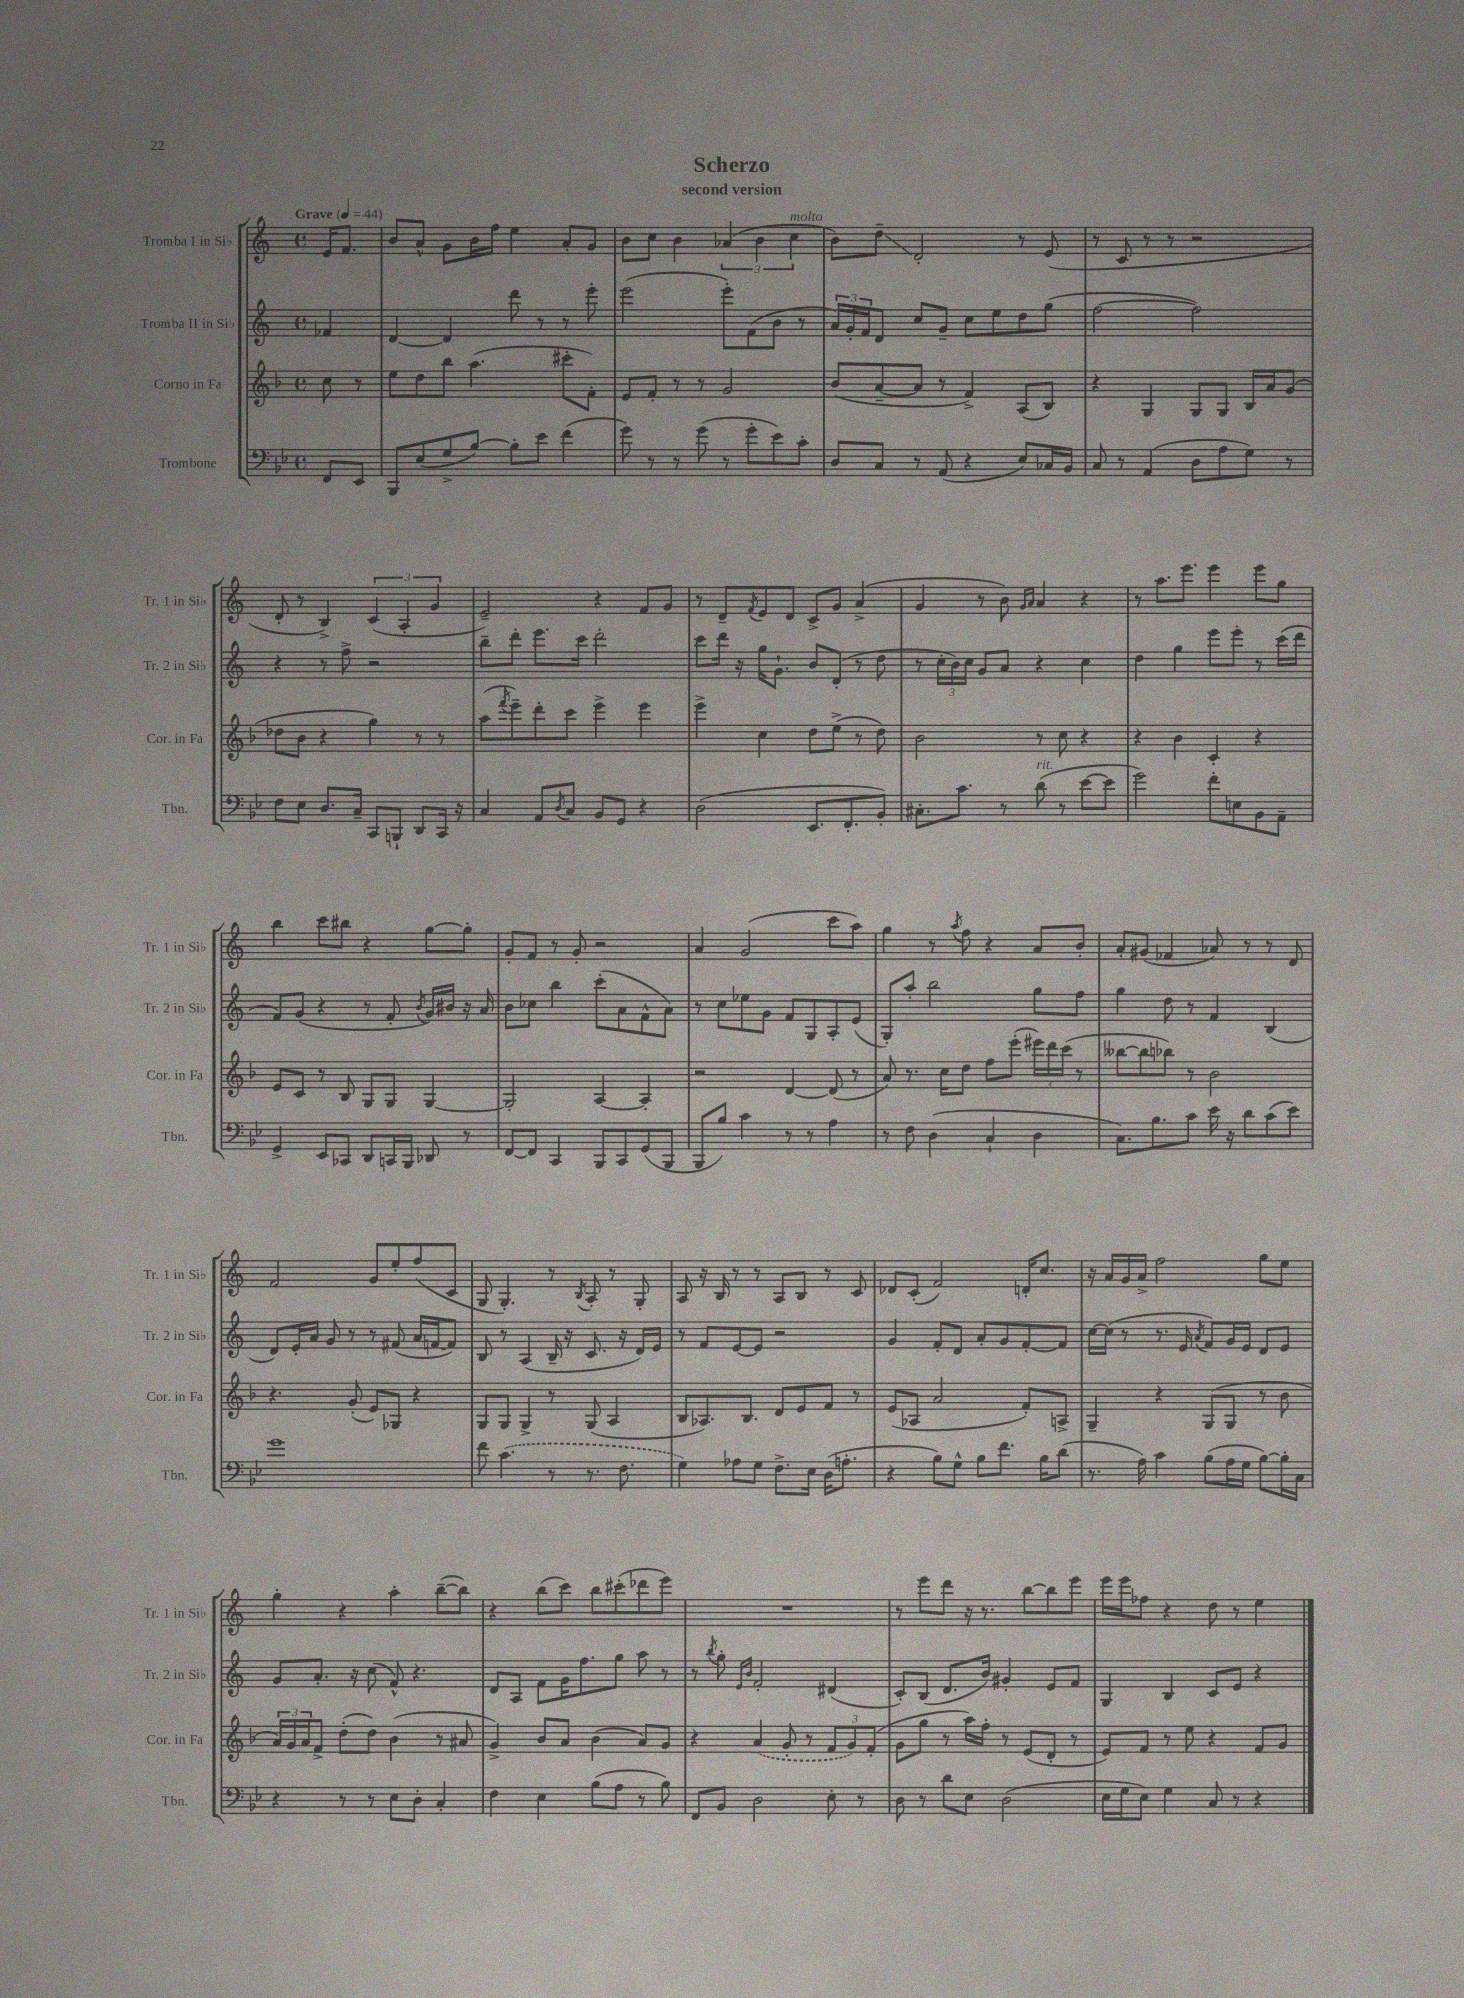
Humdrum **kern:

**kern	**kern	**kern	**kern
*staff4	*staff3	*staff2	*staff1
*clefF4	*clefG2	*clefG2	*clefG2
*k[b-e-]	*k[b-]	*k[]	*k[]
*M4/4	*M4/4	*M4/4	*M4/4
*met(c)	*met(c)	*met(c)	*met(c)
*MM44	*MM44	*MM44	*MM44
8FF	8cc	4f-	16e
.	.	.	8.f
8EE-	8r	.	.
=	=	=	=
8BBB-	8ee	[4d	8b
(8E-	8dd	.	8a^^
8G^	8bb-	4d]	8g
[8B-)	(4.aa	.	16b
.	.	.	16ff
8B-']	.	8ddd	4ee
8e-	.	8r	.
(4f	8ccc#'	8r	8a'
.	8f')	8eee'	8g
=	=	=	=
8g)	8e	(2eee	8b
8r	8f'	.	8cc
8r	8r	.	4b
(8g	8r	.	.
8r	2g	8eee')	(6a-
8g'	.	(8f	.
.	.	.	6b
8e-)	.	8b	.
.	.	.	6cc
8c'	.	8r	.
=	=	=	=
8D	(8b-	24a)	8b)
.	.	24g'	.
.	.	24f	.
8C	[8a~	8d	8dd~
8r	8a]	8cc	2d'
(8AA	8r	8g~	.
4r	4f^)	8cc	.
.	.	8ee	.
8E-)	(8A	8dd	8r
16C-	8B-)	(8gg	(8e
16BB-	.	.	.
=	=	=	=
8C	4r	[2ff	8r
8r	.	.	8c
(4AA	4G	.	8r
.	.	.	8r
8D	8G	2ff])	2r
8A	8G	.	.
8G)	16B-	.	.
.	16a	.	.
8r	(8g	.	.
=	=	=	=
8F	8dd-	4r	8d'
8E-	8b-	.	8r
8.D	4r	8r	4B^)
.	.	8ff^	.
16C~	.	.	.
8CC	4gg)	2r	(6c
8BBB`	.	.	.
.	.	.	6A'
8DD	8r	.	.
.	.	.	6g
16CC	8r	.	.
16r	.	.	.
=	=	=	=
4C	(8aa	8bb~	2e~)
.	8qfff	.	.
.	8eee~)	8ddd'	.
8AA	8ddd'	8.eee	.
8qD	.	.	.
8C	8ccc	.	.
.	.	16ccc	.
8BB-	4eee^	2ddd'	4r
8GG	.	.	.
4r	4eee	.	8f
.	.	.	8g
=	=	=	=
(2D	4eee^	8ccc	8r
.	.	16ddd	8d~
.	.	16r	.
.	.	.	8qf
.	4cc	16gg	8e
.	.	8.g`	.
.	.	.	8d
8.EE-	8dd	8b	8c^
.	(8ee^	(8d'	8g
8.FF'	.	.	.
.	8r	8r	(4a^
8BB-')	8dd)	8dd	.
=	=	=	=
8.C#'	2b-	8r	4g
.	.	24cc'	.
.	.	24b)	.
8.c	.	.	.
.	.	24cc	.
.	.	8g	8r
8r	.	8a	8b)
.	.	.	16qqg
.	.	.	16qqa
(8d	8r	4r	4a
8r	8cc	.	.
[8e-	4r	4cc	4r
8e-]	.	.	.
=	=	=	=
2g)	4r	4dd	8r
.	.	.	8.aa
.	4b-	4gg	.
.	.	.	8.eee
8f'	4c'	8eee	4eee
8E	.	8eee'	.
8BB-	4r	8r	8eee
8AA~	.	(16ccc	8gg
.	.	16ddd	.
=	=	=	=
4GG^	8e	8f)	4bb
.	8c	(8g	.
8EE-	8r	4r	8ccc
8CC-	8B-	.	8bb#
8DD	8G	8r	4r
16CC	8G	8f'	.
16BBB-	.	.	.
.	.	8qb	.
8DD-	[4G	16g)	[8gg
.	.	16b#	.
8r	.	16r	8gg']
.	.	16a	.
=	=	=	=
[8FF	2G']	8b	8g'
8FF]	.	8cc-	8f
4CC	.	4bb	8r
.	.	.	8g'
8BBB-	[4A	(8ccc'	2r
8CC	.	8a	.
(8GG	4A']	8f^^	.
8BBB-	.	8a)	.
=	=	=	=
8BBB-	2r	8r	4a
8B-)	.	8cc	.
4c	.	8ee-	(2g
.	.	8g	.
8r	[4d	8f	.
8r	.	8G	.
4A	(8d]	8A'	8ccc
.	8r	(8e	8aa)
=	=	=	=
8r	8a)	8G')	4gg
8F	8.r	8aa'	.
(4D	.	2bb	8r
.	16cc	.	.
.	.	.	8qaa
.	8dd	.	8ff
4C`	8ff	.	4r
.	(8eee'	.	.
4D	24eee#)	8gg	8a
.	24ddd	.	.
.	(24ccc	.	.
.	8r	8ff	8b'
=	=	=	=
8.C)	[8bb--	4gg	8a'
.	8bb--]	.	(8g#
8.B-	.	.	.
.	8bb-)	8dd	4f-
8c	8r	8r	.
16e-	2b-	4f	8a-)
16r	.	.	.
8d	.	.	8r
(8c	.	(4B	8r
8e-)	.	.	8d
=	=	=	=
1g	4.r	8d)	2f
.	.	16e'	.
.	.	16a	.
.	.	8g	.
.	(8g'	8r	.
.	8e)	8r	8g
.	8G-	(8f#	8ee'
.	4r	16a	(8ff
.	.	[16f	.
.	.	8f])	8c
=	=	=	=
8f	8G	8B	8G
(4.c	8G	8r	4.G')
.	4G^	(4A	.
8r	8r	16B~	8r
.	.	16r	.
.	.	.	8qB
8.r	(8G	8.c	8A'
.	4A	.	8r
8.F	.	16r	.
.	.	16d)	8G'
.	.	16e	.
=	=	=	=
4G)	8B-	8r	8A
.	8.A-)	8f	16r
.	.	.	16B
8A-	.	[8e	8r
.	8.B-	.	.
8G	.	8e]	8r
8.F^	8d	2r	8A
.	8e	.	8B
16E-	.	.	.
(16D	8f	.	8r
8.A'	.	.	.
.	8r	.	8c
=	=	=	=
4r	(8e	4g	8d-
.	8A-	.	(8c'
8B-)	2a	8f'	2f)
8G^^	.	8d	.
8B-	.	8a'	.
8.f	.	8g	.
.	8f')	[8f'	16d'
16B-	.	.	8.cc
(8d	8A^	8f]	.
=	=	=	=
8.r	4G~	[16cc	16r
.	.	(16cc]	16a
.	.	8r	16g
16A)	.	.	16a^
4c	4r	8.r	2ff
.	.	16e	.
.	.	8qa	.
(8B-	(8G	8f)	.
16A	8G	16g	.
16G	.	16e	.
[8B-)	8r	8d	8gg
16B-']	8b-	8e	8ee
16C	.	.	.
=	=	=	=
4r	24a)	8g	4gg'
.	24g	.	.
.	24a	.	.
.	8f^	8.a'	.
8r	(8dd'	.	4r
.	.	16r	.
8r	8dd)	(8cc	.
8E-	(4b-	8f^^)	4aa'
8D'	.	4.r	.
4C'	8r	.	([8bb~
.	8a#	.	8bb])
=	=	=	=
4F	4g^)	8d	4r
.	.	8A	.
4E-	8b-	8f	(8bb
.	8a	16g	8ccc)
.	.	8.ff	.
(8B-	(4b-	.	8bb
8A	.	8gg	(8ccc#'
8r	8a)	8aa	8ddd-
8B-)	8g	8r	8eee)
=	=	=	=
8FF	4r	8r	1r
.	.	8qbb	.
8BB-	.	8gg'	.
.	.	16qqe	.
.	.	16qqb	.
2D	(4a	2f'	.
.	8g'	.	.
.	8r	.	.
8E-'	12f	(4d#	.
.	12g)	.	.
8r	.	.	.
.	(12f'	.	.
=	=	=	=
8D	8g	8c')	8r
8r	8gg	(8B	8eee
8d	8r	8.d	8ddd
8E-	16aa)	.	16r
.	16ff'	16b)	8.r
(2D	8r	4g#'	.
.	(8e	.	[8bb
.	8d'	8e	8bb]
.	8r	8f	8eee
=	=	=	=
16E-	8e)	4G	16eee
16G	.	.	16eee
8E-)	8f	.	8ff-
4G	8r	4B	4r
.	8ee	.	.
8C	4r	8c	8dd
8r	.	8e	8r
4r	8f	4r	4ee
.	8g	.	.
==	==	==	==
*-	*-	*-	*-
